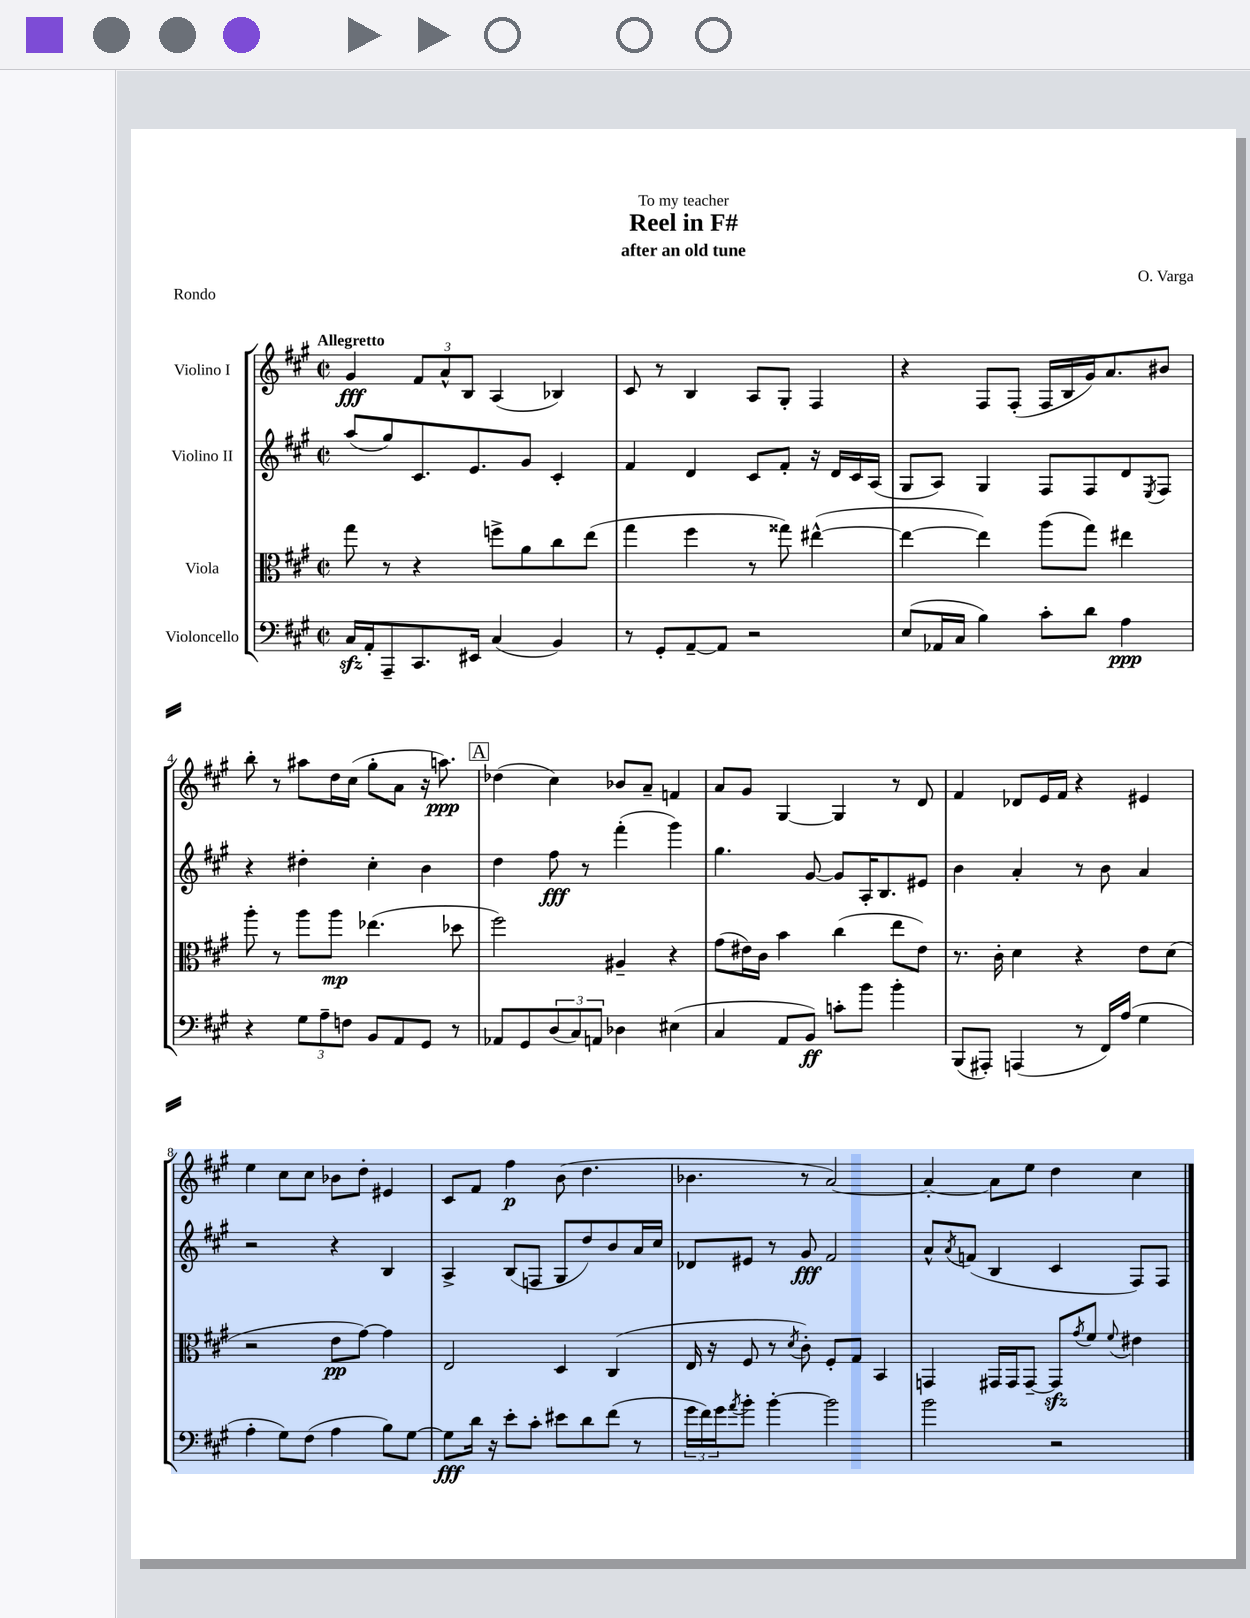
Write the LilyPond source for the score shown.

\header { title = "Reel in F#" composer = "O. Varga" subtitle = "after an old tune" dedication = "To my teacher" piece = "Rondo" }
<<
\new StaffGroup <<
\new Staff = "s0" \with { instrumentName = "Violino I" } {
    \clef treble \key a \major \defaultTimeSignature \time 2/2 \tempo "Allegretto"
    gis'4\fff \tuplet 3/2 { fis'8 a'8-^ b8 } a4( bes4) |
    cis'8 r8 b4 a8 gis8-. fis4 |
    r4 fis8 fis8-.( fis16 b16 gis'16) a'8. bis'8 |
    b''8-. r8 ais''8 d''16 cis''16( gis''8-. a'8 r16 a''8.\ppp) |
    \mark \markup { \box "A" } des''4( cis''4) bes'8 a'8-- f'4 |
    a'8 gis'8 gis4~ gis4 r8 d'8 |
    fis'4 des'8 e'16 fis'16 r4 eis'4 |
    e''4 cis''8 cis''8 bes'8 d''8-. eis'4 |
    cis'8 fis'8 fis''4\p b'8( d''4. |
    bes'4. r8 a'2~) |
    a'4~-. a'8 e''8 d''4 cis''4 \bar "|." |
}
\new Staff = "s1" \with { instrumentName = "Violino II" } {
    \clef treble \key a \major \defaultTimeSignature \time 2/2
    a''8( gis''8) cis'8. e'8. gis'8 cis'4-. |
    fis'4 d'4 cis'8 fis'8-. r16 d'16 cis'16 a16( |
    gis8 a8) gis4 fis8 fis8 d'8 \acciaccatura { e8 } fis8 |
    r4 dis''4-. cis''4-. b'4 |
    \mark \markup { \box "A" } d''4 fis''8\fff r8 fis'''4-.( gis'''4) |
    gis''4. gis'8~ gis'8 a16-. b8. eis'8 |
    b'4 a'4-. r8 b'8 a'4 |
    r2 r4 b4 |
    a4-> b8( f8 gis8 d''8) b'8 a'16 cis''16 |
    des'8 eis'8 r8 gis'8\fff fis'2 |
    a'8-^ \acciaccatura { a'8 } f'8( b4 cis'4 fis8) fis8 \bar "|." |
}
\new Staff = "s2" \with { instrumentName = "Viola" } {
    \clef alto \key a \major \defaultTimeSignature \time 2/2
    gis''8 r8 r4 f''8-> a'8 cis''8 e''8( |
    gis''4 fis''4 r8 gisis''8) eis''4~-^( |
    eis''4~ eis''4) a''8( gis''8) eis''4 |
    a''8-. r8 a''8 a''8\mp ees''4.( des''8 |
    \mark \markup { \box "A" } fis''2) ais4-- r4 |
    gis'8( eis'16) cis'16 b'4 cis''4( e''8 eis'8) |
    r8. cis'16-. d'4 r4 e'8 d'8( |
    r2 e'8\pp gis'8~) gis'4 |
    e2 d4 cis4( |
    e16 r16 fis8 r8 \acciaccatura { d'8 } cis'8-.) fis8-. gis8 b,4 |
    g,4 gis,16 gis,16 gis,8~-- gis,8\sfz \acciaccatura { gis'8 } fis'8 \appoggiatura { fis'8 } eis'4 \bar "|." |
}
\new Staff = "s3" \with { instrumentName = "Violoncello" } {
    \clef bass \key a \major \defaultTimeSignature \time 2/2
    cis16\sfz a,16-. a,,8-- cis,8. eis,16 cis4( b,4) |
    r8 gis,8-. a,8~-- a,8 r2 |
    e8( aes,16 cis16 b4) cis'8-. d'8 a4\ppp |
    r4 \tuplet 3/2 { gis8 a8-- f8 } b,8 a,8 gis,8 r8 |
    \mark \markup { \box "A" } aes,8 gis,8 \tuplet 3/2 { d8( cis8) a,8 } des4 eis4( |
    cis4 a,8 b,8\ff) c'8-. b'8 b'4-. |
    b,,8( ais,,8-.) a,,4( r8 fis,16) a16( gis4 |
    a4-. gis8) fis8( a4 b8) gis8~ |
    gis8\fff d'16 r16 e'8-. cis'8-. eis'8 d'8 fis'8( r8 |
    \tuplet 3/2 { gis'16 fis'16) gis'16 } \acciaccatura { a'8 } b'8-. b'4~-. b'2 |
    b'2 r2 \bar "|." |
}
>>
>>
